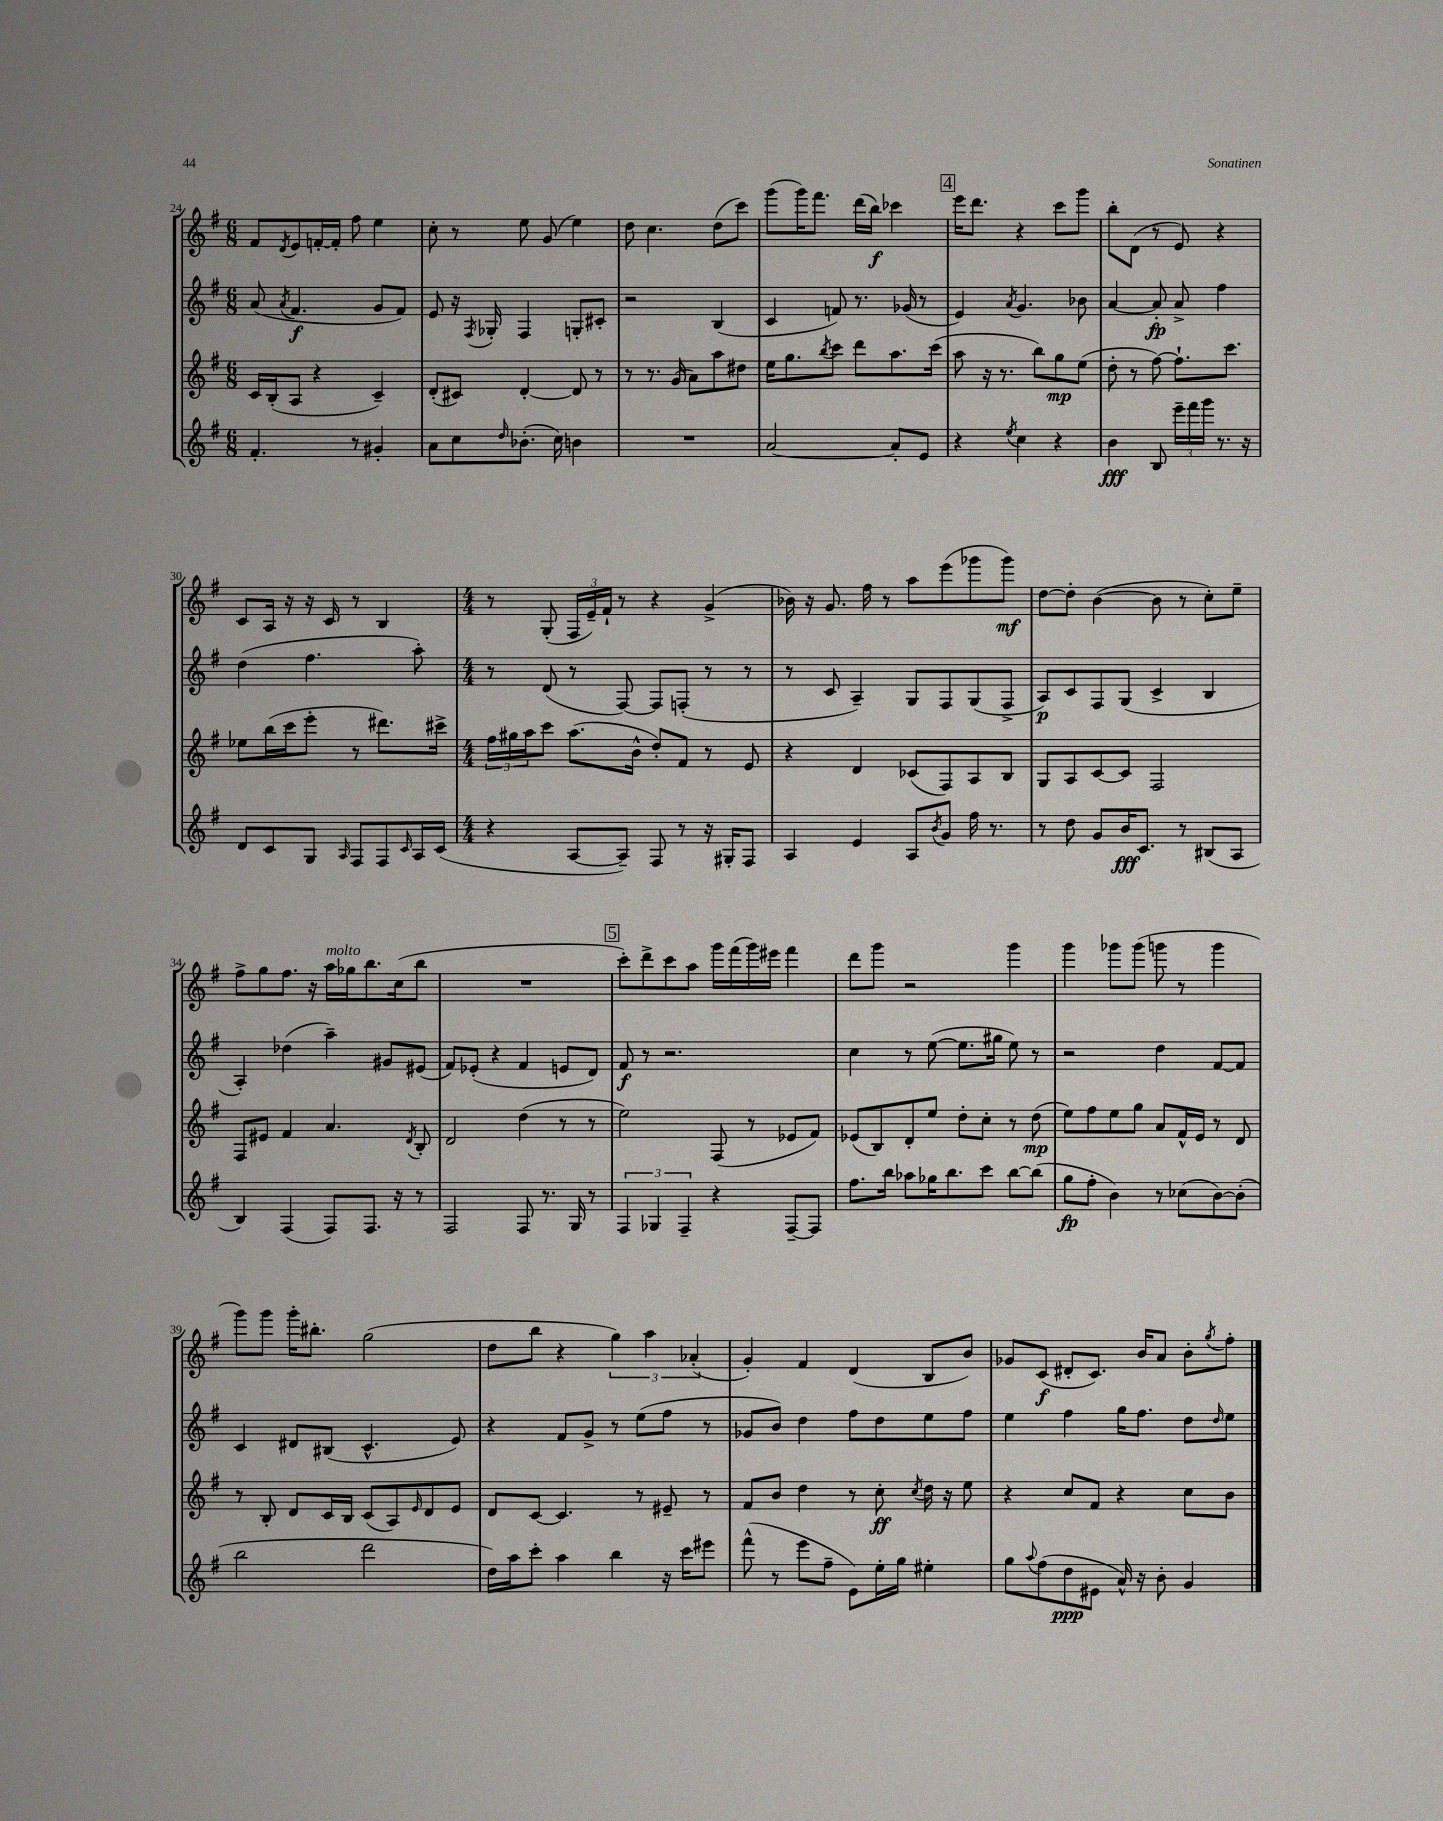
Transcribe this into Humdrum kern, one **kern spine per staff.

**kern	**kern	**kern	**kern
*staff4	*staff3	*staff2	*staff1
*clefG2	*clefG2	*clefG2	*clefG2
*k[f#]	*k[f#]	*k[f#]	*k[f#]
*M6/8	*M6/8	*M6/8	*M6/8
4.f#'	16c	(8a	8f#
.	(16B'	.	.
.	.	8qa	8qd
.	8A	4.f#	8e
.	4r	.	[16f'
.	.	.	16f']
8r	.	.	8ff#
4g#'	4c~)	8g	4ee
.	.	8f#)	.
=	=	=	=
8a	(8d'	8e	8cc'
8cc	8c#)	16r	8r
.	.	8qF#	.
.	.	16G-'	.
16qqdd	.	.	.
(8.b-'	[4d'	4F#	8ee
.	.	.	(8g
16cc)	.	.	.
4b	8d]	8G'	4ee)
.	8r	8c#'	.
=	=	=	=
2.r	8r	2r	8dd
.	8.r	.	4.cc
.	(16g	.	.
.	8a)	.	.
.	8aa	(4B	(8dd
.	8dd#	.	8ccc)
=	=	=	=
[2a	16ee	4c	(8ggg
.	8.gg	.	.
.	.	.	16ggg)
.	.	.	8.fff#
.	8qbb	.	.
.	8ccc	8f)	.
.	8ddd	8.r	(16ddd
.	.	.	16bb)
8a']	8.aa	.	4ccc-
.	.	(16g-	.
8e	.	8r	.
.	(16ccc	.	.
=	=	=	=
4r	8aa	4e)	16eee
.	.	.	8.ddd
.	16r	.	.
.	8.r	.	.
8qee	.	8qa	.
4cc	.	4.g	4r
.	8bb)	.	.
4r	8gg	.	8ccc
.	(8ee	8b-	8ggg
=	=	=	=
4b	8dd'	[4a	8bb'
.	8r	.	(8d
8B	[8ff#)	8a']	8r
24eee~	8.ff#`]	8a^	8e)
24fff#	.	.	.
24ggg	.	.	.
8.r	.	4ff#	4r
.	8.ccc	.	.
16r	.	.	.
=	=	=	=
8d	8ee-	(4dd	8c
8c	(16bb	.	16A
.	16ccc	.	16r
8G	8eee'	4.ff#	16r
.	.	.	16c
16qqA	.	.	.
8F#	8r	.	8r
8F#	8.ddd#)	.	4B
16qqc	.	.	.
16A	.	8aa')	.
(16c	16ccc#^	.	.
=	=	=	=
*M4/4	*M4/4	*M4/4	*M4/4
4r	24ff#	8r	8r
.	24gg#	.	.
.	24aa	.	.
.	8ccc	(8d	(8G'
[8A	(8.aa	8r	24F#
.	.	.	24e~)
.	.	.	24f#`
8A~])	.	[8F#)	8r
.	16b^^	.	.
8F#	8dd')	8F#]	4r
8r	8f#	(8F'	.
16r	8r	8r	(4g^
16G#'	.	.	.
8F#	8e	8r	.
=	=	=	=
4A	4r	8r	16b-)
.	.	.	16r
.	.	8c	8.g
4e	4d	4A~)	.
.	.	.	16ff#
.	.	.	8r
8A	(8c-	8G	8aa
8qb	.	.	.
8g	8F#)	8F#	(8eee
16ff#	8A	(8G	8ggg-
8.r	.	.	.
.	8B	8F#^	8ggg-)
=	=	=	=
8r	8G	8A)	[8dd
8dd	8A	8c	8dd']
8g	[8c	8F#	([4b
16b	8c]	(8G	.
8.c	.	.	.
.	2F#	4c^	8b]
8r	.	.	8r
(8B#	.	4B	8cc')
8A	.	.	8ee~
=	=	=	=
4B)	8F#	4A')	8ff#^
.	8e#	.	8gg
(4F#	4f#	(4dd-	8.ff#
.	.	.	16r
8F#)	4.a	4aa~)	16aa
.	.	.	16gg-
8.F#	.	.	8.bb
.	.	8g#	.
16r	.	.	(16cc
.	8qd	.	.
8r	8B'	(8e#	8bb
=	=	=	=
2F#	2d	8f#)	1r
.	.	(8e-'	.
.	.	4r	.
8F#	(4dd	4f#	.
8.r	.	.	.
.	8r	8e	.
16G	.	.	.
8r	8r	8d)	.
=	=	=	=
6F#	2ee)	8f#	8ccc')
.	.	8r	8ddd^
6G-	.	.	.
.	.	2.r	8ccc
6F#~	.	.	.
.	.	.	8aa
4r	(8F#	.	16ggg
.	.	.	(16fff#
.	8r	.	16ggg)
.	.	.	16eee#
[8F#~	8e-	.	4fff#
8F#]	8f#)	.	.
=	=	=	=
8.ff#	(8e-	4cc	8ddd
.	8B)	.	8ggg
16bb	.	.	.
8aa-	8d'	8r	2r
16gg-	8ee	([8ee	.
8.bb	.	.	.
.	8dd'	8.ee]	.
8ccc	8cc'	.	.
.	.	16gg#	.
[8bb	8r	8ee)	4ggg
(8bb]	(8dd	8r	.
=	=	=	=
8gg	8ee)	2r	4ggg
8ff#'	8ff#	.	.
4b)	8ee	.	8ggg-
.	8gg	.	(8ggg-
8r	8a	4dd	8ggg
(8cc-	16f#^^	.	8r
.	16e	.	.
[8b)	8r	[8f#	4ggg
(8b']	8d	8f#]	.
=	=	=	=
2bb	8r	4c	8ggg)
.	8B'	.	8ggg
.	8d	8d#	16ggg'
.	.	.	8.bb#'
.	16c	(8B#	.
.	16B	.	.
2ddd	(8c	4.c^^	(2gg
.	8A)	.	.
.	16qqe	.	.
.	8d	.	.
.	8e	8e)	.
=	=	=	=
16dd)	8d	4r	8dd
16aa	.	.	.
8ccc'	[8c	.	8bb
4aa	4.c]	8f#	4r
.	.	8g^	.
4bb	.	8r	6gg)
.	8r	(8ee	.
.	.	.	6aa
16r	8e#~	8ff#	.
16ccc	.	.	.
.	.	.	(6a-'
8eee#	8r	8r	.
=	=	=	=
(8fff#^^	8f#	8g-	4g')
8r	8b	8b)	.
8eee	4dd	4dd	4f#
8ff#~	.	.	.
8e)	8r	8ff#	(4d
16ee'	8cc'	8dd	.
16gg	.	.	.
.	8qcc	.	.
4ee#'	16dd	8ee	8B
.	16r	.	.
.	8ee	8ff#	8b)
=	=	=	=
8gg	4r	4ee	8g-
8qqaa	.	.	.
(8ff#	.	.	(8c
8dd	8cc	4ff#	8d#'
8e#	8f#	.	8.c)
16a^^)	4r	16gg	.
16r	.	8.ff#	16b
8b'	.	.	8a
4g	8cc	8dd	8b'
.	.	16qqdd	8qgg
.	8b	8ee	8ff#'
==	==	==	==
*-	*-	*-	*-
